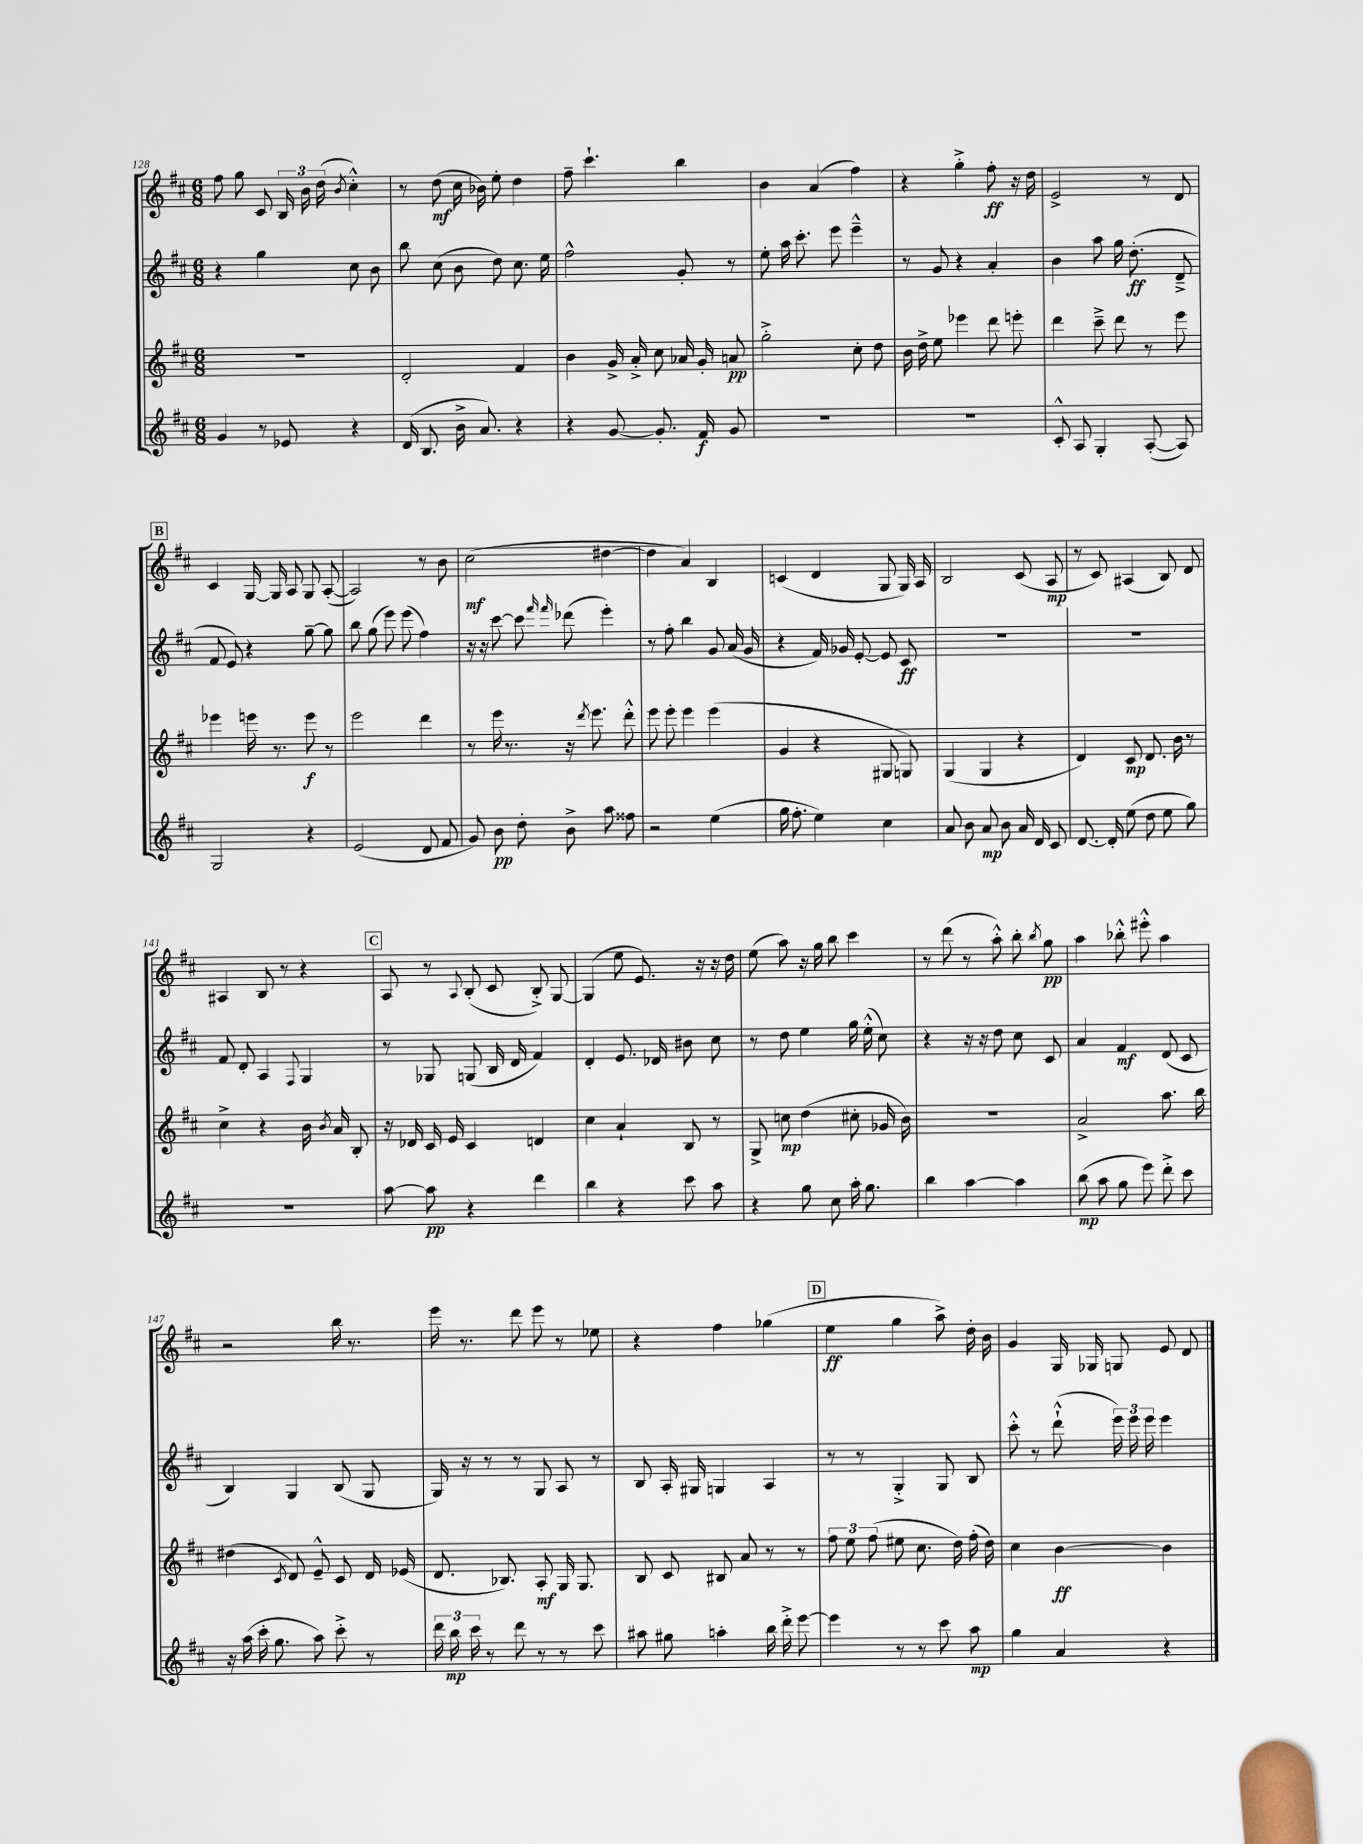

**kern	**kern	**kern	**kern
*staff4	*staff3	*staff2	*staff1
*clefG2	*clefG2	*clefG2	*clefG2
*k[f#c#]	*k[f#c#]	*k[f#c#]	*k[f#c#]
*M6/8	*M6/8	*M6/8	*M6/8
4g/	2.r	4r	8ff#\
.	.	.	8gg\
8r	.	4gg\	8c#/
8e-/	.	.	24B/
.	.	.	24b\
.	.	.	(24dd\
.	.	.	8qb/
4r	.	8cc#\	4cc#'^^\)
.	.	8b\	.
=	=	=	=
(16d/	2d'/	8bb\	8r
8.B/	.	.	.
.	.	(8cc#\	(8dd\
16b^\	.	8b\	16cc#\
8.a/)	.	.	16b-\)
.	.	8dd\)	8ee'\
4r	4f#/	8.cc#\	4dd\
.	.	16ee\	.
=	=	=	=
4r	4b\	2ff#^^\	8ff#~\
.	.	.	4.ccc#`\
[8g/	16g^/	.	.
.	16a'^/	.	.
8.g'/]	8cc#\	.	.
.	16a-/	8g'/	4bb\
16f#/	16g'/	.	.
8g/	8a/	8r	.
=	=	=	=
2.r	2gg'^\	8ee'\	4b\
.	.	16aa\	.
.	.	8.ccc#'\	.
.	.	.	(4a/
.	.	8eee\	.
.	8cc#'\	4eee~^^\	4ff#\)
.	8dd\	.	.
=	=	=	=
2.r	16b\	8r	4r
.	16dd^\	.	.
.	8ee\	8g/	.
.	4eee-\	4r	4gg'^\
.	8ddd\	4a'/	8ff#'\
.	8eee'\	.	16r
.	.	.	16dd\
=	=	=	=
8c#'^^/	4ddd\	4b\	2e^/
8A/	.	.	.
4G'/	8ccc#~^\	8aa\	.
.	8ddd\	16gg\	.
.	.	(8.dd'\	.
([8A'/	8r	.	8r
8A/])	8eee\	8d~^/	8d/
=	=	=	=
2G/	4eee-\	8f#/	4c#/
.	.	8e/)	.
.	16eee\	4r	[16G/
.	8.r	.	16G/]
.	.	.	8A/
4r	8eee\	[8gg~\	8G/
.	8r	8gg\]	([8A'/
=	=	=	=
(2e/	2eee\	8bb\	2A/])
.	.	(8gg\	.
.	.	8eee\)	.
.	.	(8eee\	.
8d/	4ddd\	4ff#\)	8r
8f#/	.	.	8b\
=	=	=	=
8g/)	8r	16r	(2cc#\
.	.	16r	.
8b\	16eee\	[8ccc#\	.
.	8.r	.	.
8dd'\	.	8ccc#\]	.
.	.	16qqfff#/	.
.	.	16qqfff#/	.
8b^\	16r	(8ddd-\	.
.	8qddd/	.	.
.	8.eee\	.	.
8aa\	.	4eee'\)	[4dd#\
8ff##\	8ddd'^^\	.	.
=	=	=	=
2r	8eee\	8r	4dd#\]
.	8eee'\	8ff#'\	.
.	4eee\	4bb\	4a/)
(4ee\	(4eee\	8g/	4B/
.	.	(16a/	.
.	.	16g/	.
=	=	=	=
16gg\	4g/	4r	(4c/
8.ff#'\	.	.	.
4ee\)	4r	16f#/)	4d/
.	.	16g-/	.
.	.	[8e'/	.
4cc#\	8G#/	8e/]	8G/
.	8G/)	8c#/	16G/)
.	.	.	16A/
=	=	=	=
8a/	(4G/	2.r	2B/
8b\	.	.	.
8a/	4G/	.	.
8b\	.	.	.
16a/	4r	.	(8c#/
16d/	.	.	.
8c#/	.	.	8A/
=	=	=	=
[8.d/	4d/)	2.r	8r
.	.	.	8c#/)
16d'/]	.	.	.
(8ee\	8c#/	.	(4A#/
8dd\	8.d/	.	.
8ee\	.	.	8B/)
.	16b\	.	.
8gg\)	8r	.	8d/
=	=	=	=
2.r	4cc#^\	8f#/	4A#/
.	.	8d'/	.
.	4r	4A/	8B/
.	.	.	8r
.	.	8qqF#/	.
.	16b\	4G/	4r
.	8qb/	.	.
.	16a/	.	.
.	8B'/	.	.
=	=	=	=
[8aa\	16r	8r	8A/
.	16d-/	.	.
8aa\]	16c#/	8G-/	8r
.	16e/	.	.
.	.	.	8qqA/
4r	4c#/	(8G/	(8B'/
.	.	16B/	8c#/
.	.	16d/	.
4ddd\	4d/	4f#/)	8B'^/)
.	.	.	[8G/
=	=	=	=
4bb\	4cc#\	4d'/	(4G/]
4r	4a`/	8.e/	8ee\
.	.	.	8.e/)
.	.	16d-/	.
8ccc#\	8B/	8b#\	.
.	.	.	16r
8aa\	8r	8cc#\	16r
.	.	.	16dd\
=	=	=	=
4r	8G^/	8r	(8ee\
.	8cc\	8dd\	8aa\)
8gg\	(4dd\	4ee\	16r
.	.	.	16gg\
8cc#\	.	.	8bb\
16aa'\	8cc#'\	16gg\	4ccc#\
8.gg\	.	(16ee'^^\	.
.	16g-/	8cc#\)	.
.	16b\)	.	.
=	=	=	=
4bb\	2.r	4r	8r
.	.	.	(8ddd\
[4aa\	.	16r	8r
.	.	16r	.
.	.	8dd\	8aa'^^\)
4aa\]	.	8cc#\	8bb'\
.	.	.	8qbb/
.	.	8c#/	8gg\
=	=	=	=
(8bb\	2a^/	4a/	4aa\
8aa\	.	.	.
8gg\	.	4f#/	8bb-'^^\
8eee\)	.	.	8eee#'^^\
8ddd'^\	8.aa\	(8d/	4aa\
8ccc#\	.	8c#/	.
.	16bb\	.	.
=	=	=	=
16r	(4dd#\	4B/)	2r
(16aa\	.	.	.
16ccc#'\	.	.	.
8.gg\	.	.	.
.	8qc#/	.	.
.	8d/)	4G/	.
8aa\)	8e~^^/	.	.
8ccc#'^\	8c#/	(8B/	16bb\
.	.	.	8.r
8r	16d/	8G/	.
.	(16e-/	.	.
=	=	=	=
24ddd\	8.d/	16G/)	16eee\
24bb\	.	.	.
.	.	16r	8.r
24ccc#\	.	.	.
8r	.	8r	.
.	8.B-/)	.	.
8ddd\	.	8r	8ddd\
8r	8A'/	8G/	8eee\
8r	16G/	8A/	8r
.	8.G/	.	.
8ccc#\	.	8r	8ee-\
=	=	=	=
8aa#\	8B/	8B/	4r
8gg#\	8c#/	16A'/	.
.	.	16G#/	.
4aa'\	8B#/	4G/	4ff#\
.	8a/	.	.
16bb\	8r	4A/	(4gg-\
16ddd'^\	.	.	.
[8eee\	8r	.	.
=	=	=	=
4eee\]	12ff#\	8r	4ee\
.	12ee\	.	.
.	.	8r	.
.	(12ff#\	.	.
8r	8ee#\	4G'^/	4gg\
8r	8.cc#\	.	.
8ccc#\	.	8G/	8aa^\)
.	16dd\)	.	.
8aa\	(16ff#'\	8B/	16dd'\
.	16dd\)	.	16b\
=	=	=	=
4gg\	4cc#\	8ccc#'^^\	4g/
.	.	8r	.
4a/	[4b\	(8ddd`^^\	16G/
.	.	.	16G-/
.	.	24eee\)	8G/
.	.	24eee\	.
.	.	24eee\	.
4r	4b\]	4eee\	8e/
.	.	.	8d/
==	==	==	==
*-	*-	*-	*-
